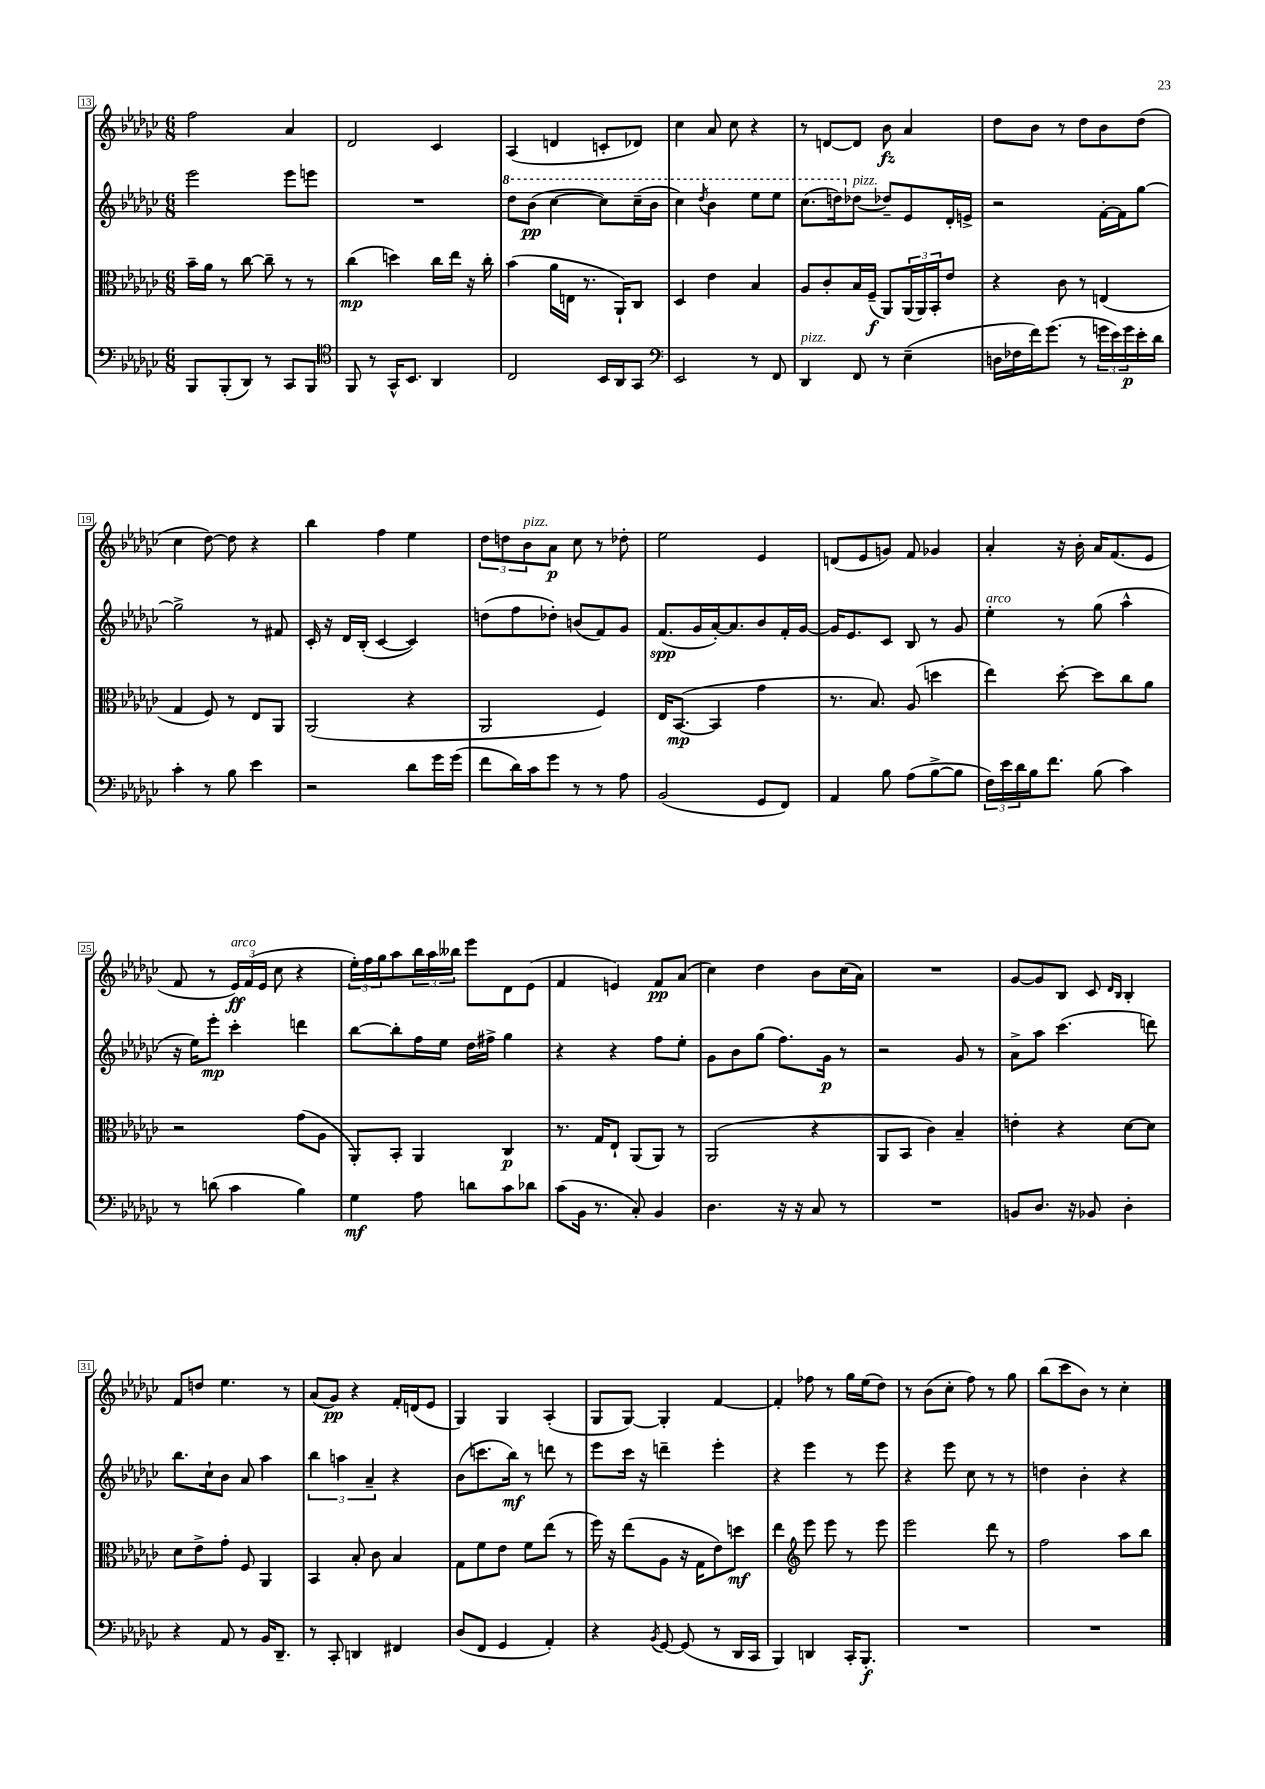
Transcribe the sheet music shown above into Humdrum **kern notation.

**kern	**kern	**kern	**kern
*staff4	*staff3	*staff2	*staff1
*clefF4	*clefC3	*clefG2	*clefG2
*k[b-e-a-d-g-c-]	*k[b-e-a-d-g-c-]	*k[b-e-a-d-g-c-]	*k[b-e-a-d-g-c-]
*M6/8	*M6/8	*M6/8	*M6/8
8BBB-/L	16b-~\LL	2eee-\	2ff\
.	16a-\JJ	.	.
(8BBB-'/	8r	.	.
8DD-/J)	[8cc-\	.	.
8r	8cc-~\]	.	.
8CC-/L	8r	8eee-\L	4a-/
8BBB-/J	8r	8eee\J	.
=	=	=	=
*clefC4	*	*	*
8FF/	(4cc-\	2.r	2d-/
8r	.	.	.
16GG-^^/LK	4dd\)	.	.
8.BB-/J	.	.	.
4AA-/	16cc-\LL	.	4c-/
.	16ee-\JJ	.	.
.	16r	.	.
.	16cc-'\	.	.
=	=	=	=
2C-/	(4b-\	8ddd-\L	(4A-/
.	.	(8bb-\J	.
.	16a-\LL	[4ccc-\	4d/
.	16E\JJ	.	.
.	8.r	.	.
16BB-/LL	.	8ccc-\]L)	8c'/L
16AA-/J	16AA-`/LK)	.	.
8GG-/J	8C-/J	(16ccc-~\L	8d-/J)
.	.	16bb-\JJ	.
=	=	=	=
*clefF4	*	*	*
2EE-/	4D-/	4ccc-\)	4cc-\
.	.	8qddd-/	.
.	4e-\	4bb-\	8a-/
.	.	.	8cc-\
8r	4B-/	8eee-\L	4r
8FF/	.	8eee-\J	.
=	=	=	=
4DD-/	8A-/L	(8.ccc-\L	8r
.	8c-'/	.	[8d/L
.	.	16ddd\k)	.
8FF/	16B-/L	[8dd-\J	8d/]J
.	(16F~/JJ	.	.
8r	8AA-/L)	8dd-~/]L	8b-\
(4E-~\	(24AA-/L	8e-/	4a-/
.	24AA-/)	.	.
.	24BB-'/J	.	.
.	8e-/J	16d-'/L	.
.	.	16e^/JJ	.
=	=	=	=
16D\LL	4r	2r	8dd-\L
16F-\	.	.	.
16f\J)	.	.	8b-\J
(8.g-\J	.	.	.
.	8c-\	.	8r
8r	8r	.	8dd-\L
24g\LL	(4E/	[16f'\LL	8b-\
24e-\)	.	.	.
.	.	16f\]J	.
24g\	.	.	.
16e-'\	.	[8gg-\J	(8dd-\J
16d-\JJ	.	.	.
=	=	=	=
4c-'\	4G-/	2gg-^\]	4cc-\
8r	8F/)	.	[8dd-\)
8B-\	8r	.	8dd-\]
4e-\	8E-/L	8r	4r
.	8AA-/J	8f#/	.
=	=	=	=
2r	(2AA-/	16c-'/	4bb-\
.	.	16r	.
.	.	16d-/LL	.
.	.	(16B-'/JJ	.
.	.	[4c-/	4ff\
8d-\L	4r	4c-/])	4ee-\
16g-\L	.	.	.
(16g-\JJ	.	.	.
=	=	=	=
8f\L	2AA-/	(8dd\L	12dd-\L
.	.	.	12dd\
16d-\L)	.	8ff\	.
.	.	.	12b-\
16c-\J	.	.	.
8g-\J	.	8dd-'\J)	8a-\J
8r	.	(8b/L	8cc-\
8r	4F/)	8f/)	8r
8A-\	.	8g-/J	8dd-'\
=	=	=	=
(2BB-/	16E-/LK	(8.f/L	2ee-\
.	([8.BB-/J	.	.
.	.	16g-/L	.
.	4BB-/]	[16a-'/J)	.
.	.	8.a-/]	.
8GG-/L	4g-\	8b-/	4e-/
8FF/J)	.	16f'/L	.
.	.	[16g-/JJ	.
=	=	=	=
4AA-/	8.r	16g-/]LK	(8d/L
.	.	8.e-/	.
.	.	.	8e-/
.	8.B-/)	.	.
8B-\	.	8c-/J	8g/J)
(8A-\L	(8A-/	8B-/	8f/
[8B-^\	4dd\	8r	4g-/
8B-\]J	.	8g-/	.
=	=	=	=
24F\LL)	4ee-\)	4ee-'\	4a-'/
24e-\	.	.	.
24d-\	.	.	.
16B-\J	.	.	.
8.f\J	.	.	.
.	[8dd-'\	8r	16r
.	.	.	16b-'\
(8B-\	8dd-\]L	(8gg-\	16a-/LK
.	.	.	(8.f/
4c-\)	8cc-\	4aa-^^\	.
.	8a-\J	.	8e-/J
=	=	=	=
8r	2r	16r	8f/
.	.	16ee-\LK)	.
(8d\	.	8eee-'\J	8r
4c-\	.	4ccc-'\	24e-/LL)
.	.	.	(24f/
.	.	.	24e-/JJ
.	.	.	8cc-\
4B-\)	(8g-\L	4ddd\	4r
.	8A-\J	.	.
=	=	=	=
4G-\	8AA-'/L)	[8bb-\L	24ee-'\LL)
.	.	.	24ff\
.	.	.	24gg-\J
.	8BB-'/J	8bb-'\]	8aa-\
8A-\	4AA-/	16ff\L	24bb-\L
.	.	.	24aa-\
.	.	16ee-\JJ	.
.	.	.	24bb--\JJ
8d\L	.	16dd-\LL	8eee-\L
.	.	16ff#^\JJ	.
8c-\	4C-/	4gg-\	8d-\
8d-\J	.	.	(8e-\J
=	=	=	=
(8c-\L	8.r	4r	4f/
16BB-\Jk	.	.	.
8.r	16G-/LK	.	.
.	8E-`/J	4r	4e/)
8C-'/)	(8AA-/L	.	.
4BB-/	8AA-/J)	8ff\L	8f/L
.	8r	8ee-'\J	(8a-/J
=	=	=	=
4.D-\	(2AA-/	8g-\L	4cc-\)
.	.	8b-\	.
.	.	(8gg-\J	4dd-\
16r	.	8.ff\L)	.
16r	.	.	.
8C-/	4r	.	8b-\L
.	.	16g-\Jk	.
8r	.	8r	(16cc-\L
.	.	.	16a-\JJ)
=	=	=	=
2.r	8AA-/L	2r	2.r
.	8BB-/J	.	.
.	4c-\)	.	.
.	4B-~/	8g-/	.
.	.	8r	.
=	=	=	=
8BB/L	4e'\	8a-^\L	[8g-/L
8.D-/J	.	8aa-\J	8g-/]
.	4r	(4.ccc-\	8B-/J
16r	.	.	.
8BB-/	.	.	8c-/
.	.	.	16qqd-/LL
.	.	.	16qqB-/JJ
4D-'\	[8d-\L	.	4B-'/
.	8d-\]J	8ddd\)	.
=	=	=	=
4r	8d-\L	8.bb-\L	8f/L
.	8e-^\	.	8dd/J
.	.	16cc-`\k	.
8AA-/	8g-'\J	8b-\J	4.ee-\
8r	8F/	8a-/	.
16BB-/LK	4AA-/	4aa-\	.
8.DD-~/J	.	.	.
.	.	.	8r
=	=	=	=
8r	4BB-/	6bb-\	(8a-/L
8CC-'/	.	.	8g-/J)
.	.	6aa\	.
4DD/	8B-'/	.	4r
.	.	6a-~/	.
.	8c-\	.	.
4FF#/	4B-/	4r	16f'/LL
.	.	.	(16d/J
.	.	.	8e-/J
=	=	=	=
(8D-/L	8G-\L	(8b-\L	4G-/)
8FF/J	8f\	8.ccc\	.
4GG-/	8e-\J	.	4G-/
.	.	16bb-\Jk)	.
.	8f\L	8r	.
4AA-'/)	(8ee-\J	8ddd\	(4A-'/
.	8r	8r	.
=	=	=	=
4r	16ff\)	8eee-\L	8G-/L
.	16r	.	.
.	(8ee-\L	16ccc-\Jk	[8G-/J)
.	.	16r	.
8qBB-/	.	.	.
[8GG-/	8A-\J	4ddd~\	4G-'/]
(8GG-/]	16r	.	.
.	16G-\LK	.	.
8r	8e-\)	4eee-'\	[4f/
16DD-/LL	8dd\J	.	.
16CC-/JJ	.	.	.
=	=	=	=
4BBB-/)	4ee-\	4r	4f'/]
*	*clefG2	*	*
4DD/	8eee-\	4eee-\	8ff-\
.	8eee-\	.	8r
16CC-'/LK	8r	8r	16gg-\LL
8.BBB-'/J	.	.	(16ee-\J
.	8eee-\	8eee-\	8dd-\J)
=	=	=	=
2.r	2eee-\	4r	8r
.	.	.	(8b-\L
.	.	8eee-\	8cc-'\J
.	.	8cc-\	8ff\)
.	8ddd-\	8r	8r
.	8r	8r	8gg-\
=	=	=	=
2.r	2ff\	4dd\	(8bb-\L
.	.	.	8ccc-\
.	.	4b-'\	8b-\J)
.	.	.	8r
.	8aa-\L	4r	4cc-'\
.	8bb-\J	.	.
==	==	==	==
*-	*-	*-	*-
